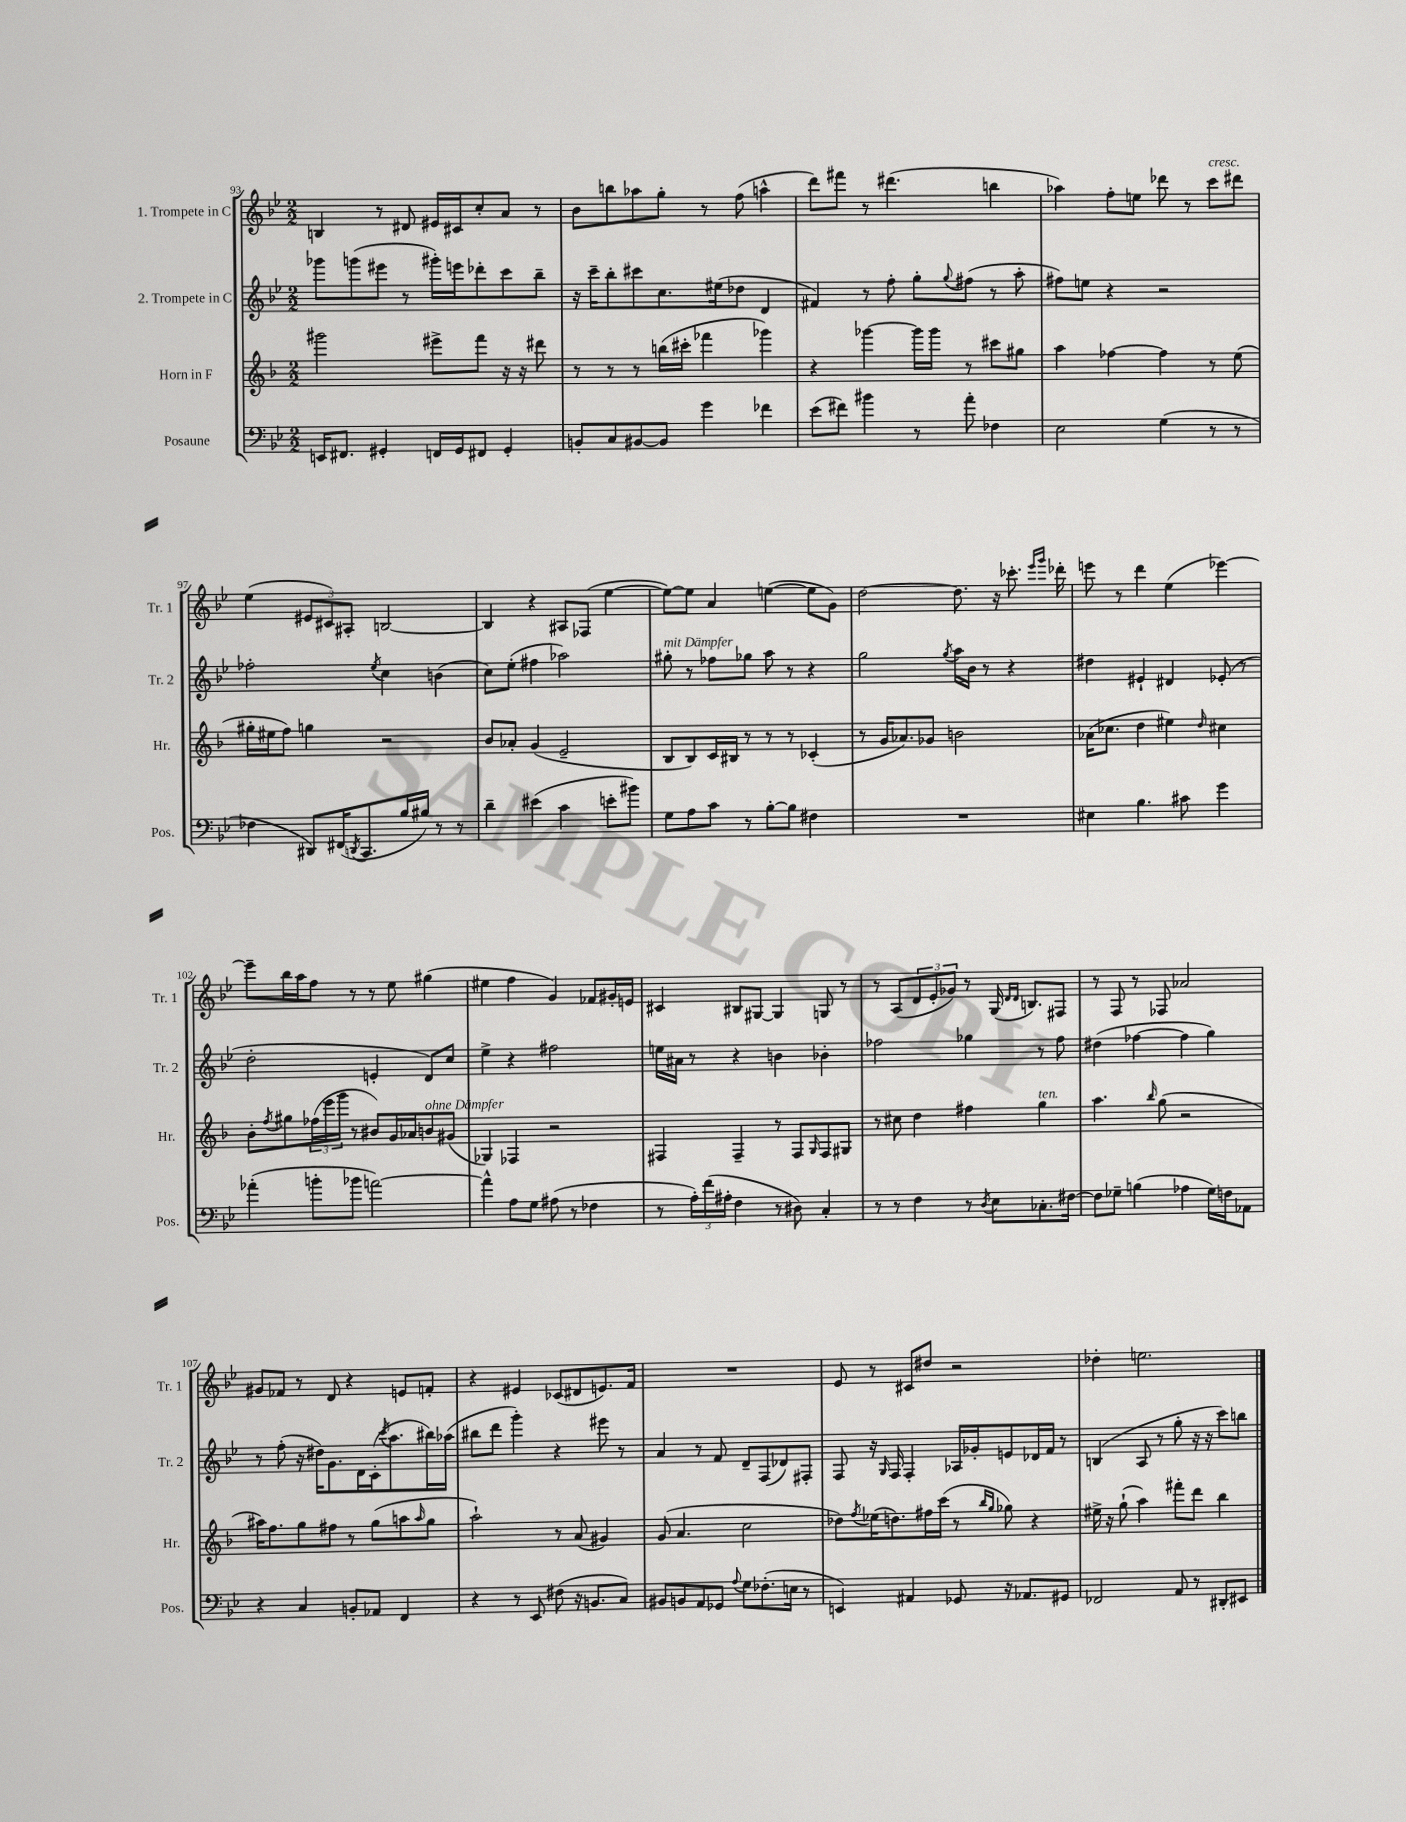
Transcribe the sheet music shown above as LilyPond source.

<<
\new StaffGroup <<
\new Staff = "s0" \with { instrumentName = "1. Trompete in C" shortInstrumentName = "Tr. 1" } {
    \clef treble \key bes \major \numericTimeSignature \time 2/2
    b4 r8 dis'8 eis'16 cis'16 c''8-. a'8 r8 |
    bes'8 b''8 aes''8 g''8-. r8 f''8( a''4-^ |
    d'''8) fis'''8 r8 dis'''4.( b''4 |
    aes''4) f''8-. e''8 des'''8 r8 c'''8^\markup { \italic "cresc." } dis'''8 |
    ees''4( \tuplet 3/2 { eis'8 cis'8) ais8-. } b2~ |
    b4 r4 ais8 fes8( ees''4~ |
    ees''8~) ees''8 a'4 e''4~( e''8 g'8) |
    d''2~ d''8. r16 ces'''8.-. \grace { ees'''16 g'''16 } des'''16-. |
    e'''8 r8 d'''4 ees''4( ees'''4~) |
    ees'''8-- bes''16 a''16 f''8 r8 r8 ees''8 gis''4( |
    eis''4 f''4 g'4) fes'8 gis'16-. e'16 |
    cis'4 bis8 gis8~ gis4 g8 r8 |
    r8 a8( \tuplet 3/2 { d'8 ees'8-. ges'8) } r8 g16( \grace { d'16 d'16 } b8.) fis8 |
    r8 f8 r8 fes8 aes'2 |
    gis'8 fes'8 r8 d'8 r4 e'8 f'8-. |
    r4 eis'4 ces'8( dis'8 e'8.) f'16 |
    R1 |
    ees'8 r8 cis'8 dis''8 r2 |
    des''4-. e''2. \bar "|." |
}
\new Staff = "s1" \with { instrumentName = "2. Trompete in C" shortInstrumentName = "Tr. 2" } {
    \clef treble \key bes \major \numericTimeSignature \time 2/2
    ges'''8 g'''8( eis'''8 r8 gis'''16-.) e'''16 des'''8-. c'''8 bes''8-- |
    r16 c'''16-- bes''8-. cis'''8 c''8. eis''16( des''8 d'4 |
    fis'4) r8 f''8-. g''8-. \appoggiatura { g''8 } fis''8( r8 a''8-. |
    fis''8) e''8 r4 r2 |
    fes''2-. \acciaccatura { ees''8 } c''4 b'4( |
    c''8) ees''8-.( fis''4 aes''2) |
    gis''8-.^\markup { \italic "mit Dämpfer" } r8 fes''8 ges''8 a''8 r8 r4 |
    g''2 \acciaccatura { g''8 } a''16 bes'16 r8 r4 |
    dis''4 eis'4-! dis'4 ees'8-.( r8 |
    d''2-. e'4-. d'8) c''8 |
    ees''4-> r4 fis''2 |
    e''16 ais'16 r8 r4 b'4 bes'4-. |
    fes''2 ges''4 r8 fes''8 |
    dis''4( fes''4~ fes''4 g''4) |
    r8 f''8-.( r16 dis''16) g'8. d'16 c'16-.( \acciaccatura { c'''8 } a''8. bis''16) aes''16( |
    bis''8 d'''8 g'''4-.) r4 eis'''8 r8 |
    a'4 r8 f'8 d'8-- f8( des'8) fis8-. |
    f8 r16 \grace { g16 } f16 f4-. aes16 ges'16-. e'8 des'16 f'16 r8 |
    b4( a8 r8 g''8-. r16 r16 c'''8) b''8 \bar "|." |
}
\new Staff = "s2" \with { instrumentName = "Horn in F" shortInstrumentName = "Hr." } {
    \clef treble \key f \major \numericTimeSignature \time 2/2
    gis'''2 eis'''8-> f'''8 r16 r16 dis'''8 |
    r8 r8 r8 b''16( cis'''16-. fes'''4 ges'''4) |
    r4 ges'''4~ ges'''16 ges'''16 r8 cis'''8 gis''8 |
    a''4 fes''4~ fes''4 r8 e''8( |
    gis''16-. eis''16 f''8) g''4 r2 |
    bes'8 aes'8-. g'4( e'2-- |
    bes8 bes8) c'16 bis16 r8 r8 r8 ces'4-.( |
    r8 g'16 aes'8.) ges'8 b'2 |
    aes'16( ces''8. d''4 eis''4) \grace { d''16 } cis''4 |
    bes'8-. \acciaccatura { f''8 } gis''8 \tuplet 3/2 { fes''16( e'''16 g'''16 } r8 bis'8) g'16 aes'16 b'8^\markup { \italic "ohne Dämpfer" } gis'8( |
    ges4) fes4 r2 |
    fis4 fis4-- r8 fis8 \grace { g16 } fis8 gis8 |
    r8 cis''8 d''4 fis''4 g''4^\markup { \italic "ten." } |
    a''4. \grace { bes''16 } g''8( r2 |
    ais''16) f''8. g''8 fis''8 r8 g''8( a''8 \grace { a''16 } g''8 |
    a''2-!) r8 a'8( gis'4) |
    g'8( a'4. c''2 |
    des''8) \acciaccatura { f''8 } ees''16( d''8.) fis''16 c'''16( r8 \grace { bes''16 g''16 } ges''8) r4 |
    eis''16-> r16 g''8-!( a''4) fis'''8-. d'''8 bes''4 \bar "|." |
}
\new Staff = "s3" \with { instrumentName = "Posaune" shortInstrumentName = "Pos." } {
    \clef bass \key bes \major \numericTimeSignature \time 2/2
    e,16 fis,8. gis,4-. f,16 gis,16 fis,8 gis,4-. |
    b,8-. c8 bis,8~ bis,8 g'4 fes'4 |
    ees'8( fis'8) bis'4 r8 a'8-. fes4 |
    ees2 g4( r8 r8 |
    fes4 dis,8) fis,16( \acciaccatura { d,8 } c,8. bes16 bis16) r8 r8 |
    d'4-- eis'4( c'4 e'8-. bis'8) |
    g8 a8 c'8 r8 bes8~-. bes8 fis4 |
    R1 |
    eis4 bes4. cis'8 g'4 |
    aes'4-.( b'8-. bes'8 a'2~) |
    a'4-^ a8 g8 ais8( r8 fes4 |
    r8 \tuplet 3/2 { a16-.) f'16( ais16-. } f4 r8 dis8) c4-. |
    r8 r8 f4 r8 \acciaccatura { d8 } ees8 ces8.-. fis16~ |
    fis8 ges8-- b4( aes4 ges16) f16 aes,8 |
    r4 c4 b,8-. aes,8 f,4 |
    r4 r8 ees,8 fis8( r16 b,8. c8) |
    bis,8 b,8 a,8 ges,8 \appoggiatura { a8 } g8 fes8.-.( e16 r8 |
    e,4) ais,4 ges,8 r16 aes,8. gis,8 |
    fes,2 a,8 r8 dis,8-. eis,8 \bar "|." |
}
>>
>>
\layout { \context { \Score currentBarNumber = #93 } }
